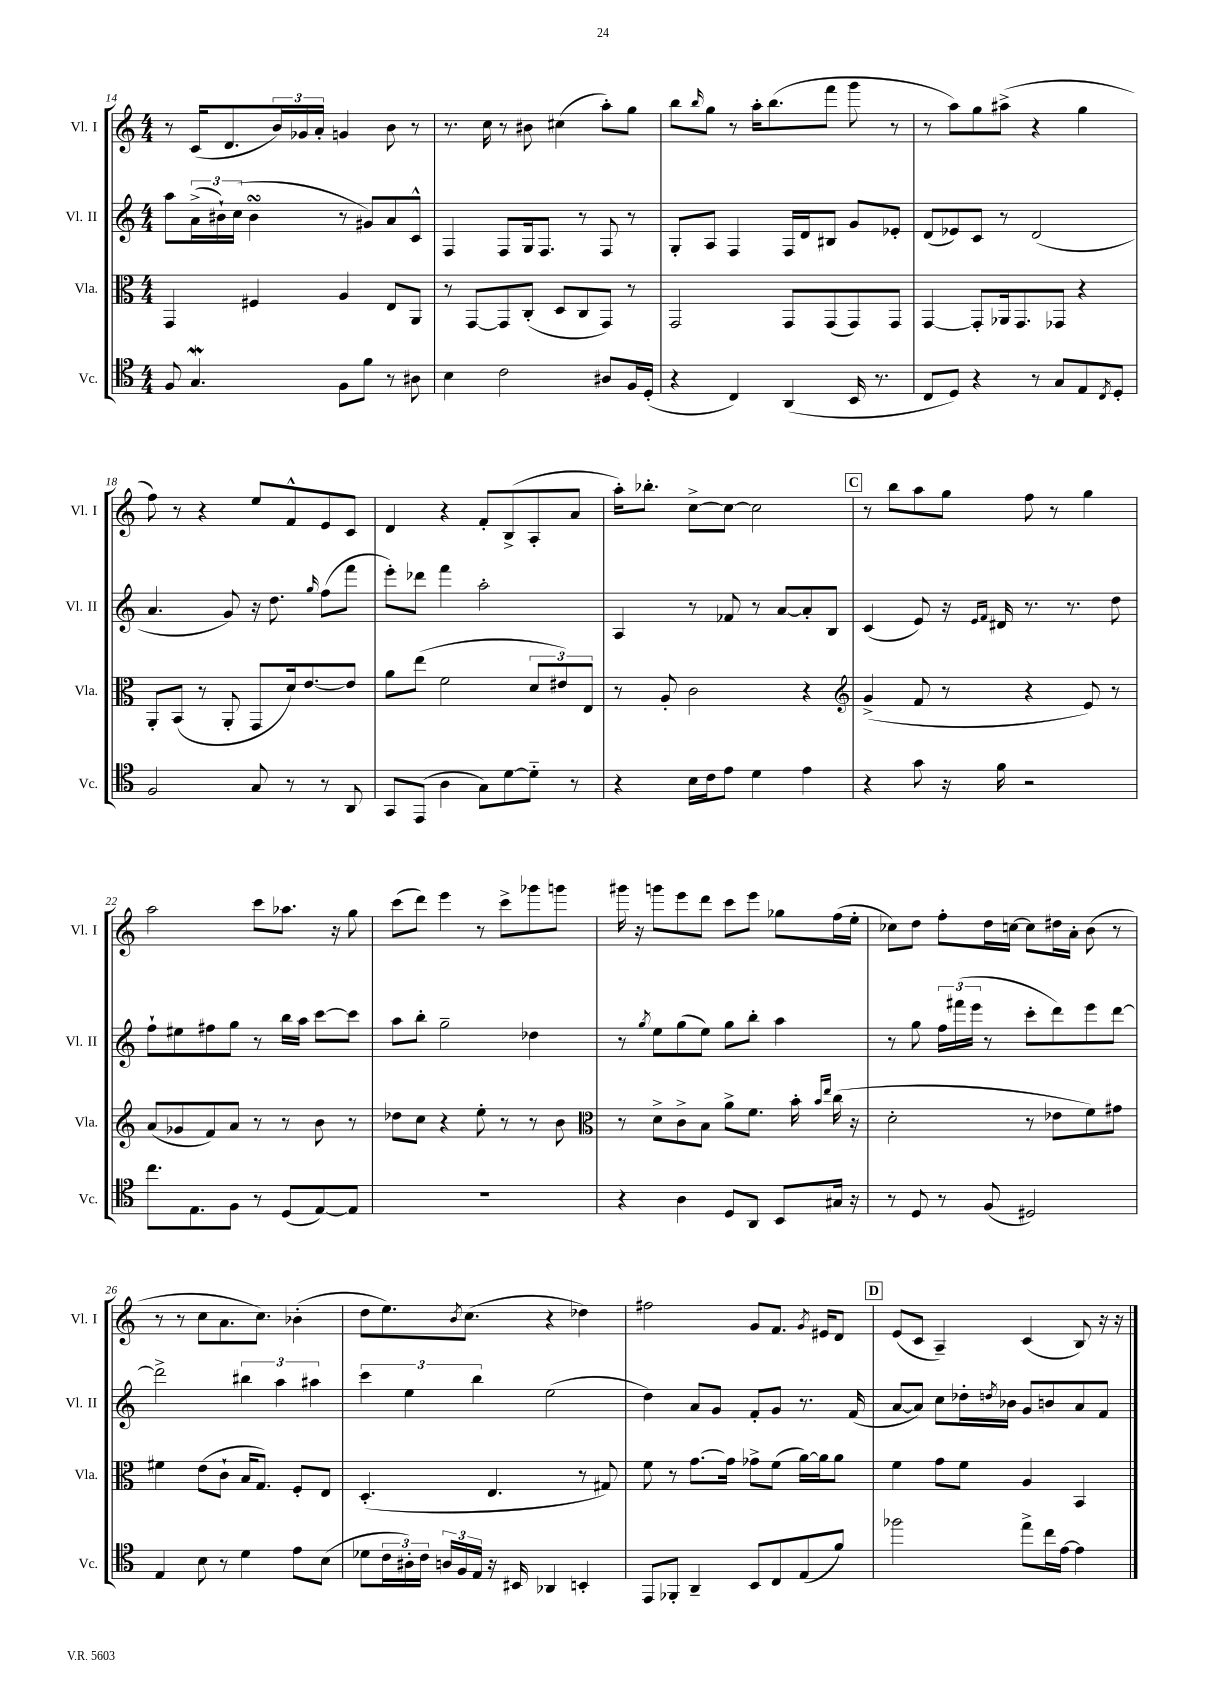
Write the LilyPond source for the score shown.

<<
\new StaffGroup <<
\new Staff = "s0" \with { instrumentName = "Vl. I" shortInstrumentName = "Vl. I" } {
    \clef treble \key c \major \numericTimeSignature \time 4/4
    r8 c'16( d'8. \tuplet 3/2 { b'16) ges'16 a'16-. } g'4 b'8 r8 |
    r8. c''16 r8 bis'8 cis''4( a''8-.) g''8 |
    b''8 \grace { b''16 } g''8 r8 a''16-. b''8.( f'''8 g'''8 r8 |
    r8 a''8) g''8 ais''8->( r4 g''4 |
    f''8) r8 r4 e''8 f'8-^ e'8 c'8 |
    d'4 r4 f'8-. b8->( a8-. a'8 |
    a''16-.) bes''8.-. c''8~-> c''8~ c''2 |
    \mark \markup { \box "C" } r8 b''8 a''8 g''8 f''8 r8 g''4 |
    a''2 c'''8 aes''8. r16 g''8 |
    c'''8( d'''8) e'''4 r8 c'''8-> ges'''8 g'''8 |
    gis'''16 r16 g'''8 e'''8 d'''8 c'''8 e'''8 ges''8 f''16( e''16-. |
    ces''8) d''8 f''8-. d''16 c''16~ c''8 dis''16 a'16-. b'8( r8 |
    r8 r8 c''8 a'8. c''8.) bes'4-.( |
    d''8 e''8.) \acciaccatura { b'8 } c''8.( r4 des''4) |
    fis''2 g'8 f'8. \acciaccatura { g'8 } eis'16 d'8 |
    \mark \markup { \box "D" } e'8( c'8 a4--) c'4( b8) r16 r16 \bar "|." |
}
\new Staff = "s1" \with { instrumentName = "Vl. II" shortInstrumentName = "Vl. II" } {
    \clef treble \key c \major \numericTimeSignature \time 4/4
    a''8 \tuplet 3/2 { a'16->( bis'16-!) c''16( } bis'4\turn r8 gis'8) a'8 c'8-^ |
    f4 f8 g16 f8. r8 f8 r8 |
    g8-. a8 f4 f16 d'16 bis8 g'8 ees'8-. |
    d'8( ees'8) c'8 r8 d'2( |
    a'4. g'8) r16 d''8. \grace { g''16 } f''8( f'''8 |
    e'''8-.) des'''8 f'''4 a''2-. |
    a4 r8 fes'8 r8 a'8~ a'8-. b8 |
    \mark \markup { \box "C" } c'4( e'8) r16 \grace { e'16 f'16 } dis'16 r8. r8. d''8 |
    f''8-! eis''8 fis''8 g''8 r8 b''16 a''16 c'''8~ c'''8 |
    a''8 b''8-. g''2-- des''4 |
    r8 \acciaccatura { g''8 } e''8 g''8( e''8) g''8 b''8-. a''4 |
    r8 g''8 \tuplet 3/2 { f''16 fis'''16( e'''16 } r8 c'''8-. d'''8) e'''8 d'''8~ |
    d'''2-> \tuplet 3/2 { bis''4 a''4 ais''4 } |
    \tuplet 3/2 { c'''4 e''4 b''4 } e''2( |
    d''4) a'8 g'8 f'8-. g'8 r8. f'16( |
    \mark \markup { \box "D" } a'8~ a'8) c''8 des''16-. \acciaccatura { d''8 } bes'16 g'8 b'8 a'8 f'8 \bar "|." |
}
\new Staff = "s2" \with { instrumentName = "Vla." shortInstrumentName = "Vla." } {
    \clef alto \key c \major \numericTimeSignature \time 4/4
    g,4 fis4 a4 e8 a,8 |
    r8 g,8~ g,8 c8-.( d8 c8 g,8) r8 |
    g,2 g,8 g,8( g,8) g,8 |
    g,4~ g,8-. aes,16 g,8. ges,8 r4 |
    a,8-. b,8( r8 a,8-. g,8 d'16) e'8.~ e'8 |
    a'8 e''8( f'2 \tuplet 3/2 { d'8 eis'8) e8 } |
    r8 a8-. c'2 r4 |
    \mark \markup { \box "C" } \clef treble g'4->( f'8 r8 r4 e'8) r8 |
    a'8( ges'8 f'8) a'8 r8 r8 b'8 r8 |
    des''8 c''8 r4 e''8-. r8 r8 b'8 |
    \clef alto r8 d'8-> c'8-> b8 a'8-> f'8. b'16-. \grace { b'16 e''16 } c''16( r16 |
    d'2-. r8 ees'8 f'8) gis'8 |
    fis'4 e'8( c'8-! b16 g8.) f8-. e8 |
    d4.-.( e4. r8 gis8) |
    f'8 r8 g'8.~ g'16 ges'8-> f'8( a'16~) a'16 a'8 |
    \mark \markup { \box "D" } f'4 g'8 f'8 a4 b,4 \bar "|." |
}
\new Staff = "s3" \with { instrumentName = "Vc." shortInstrumentName = "Vc." } {
    \clef tenor \key c \major \numericTimeSignature \time 4/4
    f8 g4.\mordent f8 f'8 r8 ais8 |
    b4 c'2 ais8 f16 d16-.( |
    r4 c4) a,4( b,16 r8. |
    c8 d8) r4 r8 g8 e8 \acciaccatura { c8 } d8-. |
    f2 g8 r8 r8 a,8 |
    g,8 e,8( a4 g8) d'8~ d'8-_ r8 |
    r4 b16 c'16 e'8 d'4 e'4 |
    \mark \markup { \box "C" } r4 g'8 r16 f'16 r2 |
    c''8. e8. f8 r8 d8( e8~) e8 |
    R1 |
    r4 a4 d8 a,8 b,8 gis16 r16 |
    r8 d8 r8 f8( dis2) |
    e4 b8 r8 d'4 e'8 b8( |
    des'8 \tuplet 3/2 { c'16 ais16-.) c'16 } \tuplet 3/2 { a16 f16 e16 } r16 bis,16 aes,4 b,4-. |
    e,8 fes,8-. a,4-- b,8 c8 e8( f'8) |
    \mark \markup { \box "D" } fes''2 e''8-> c''16 e'16~ e'4 \bar "|." |
}
>>
>>
\layout { \context { \Score currentBarNumber = #14 } }
